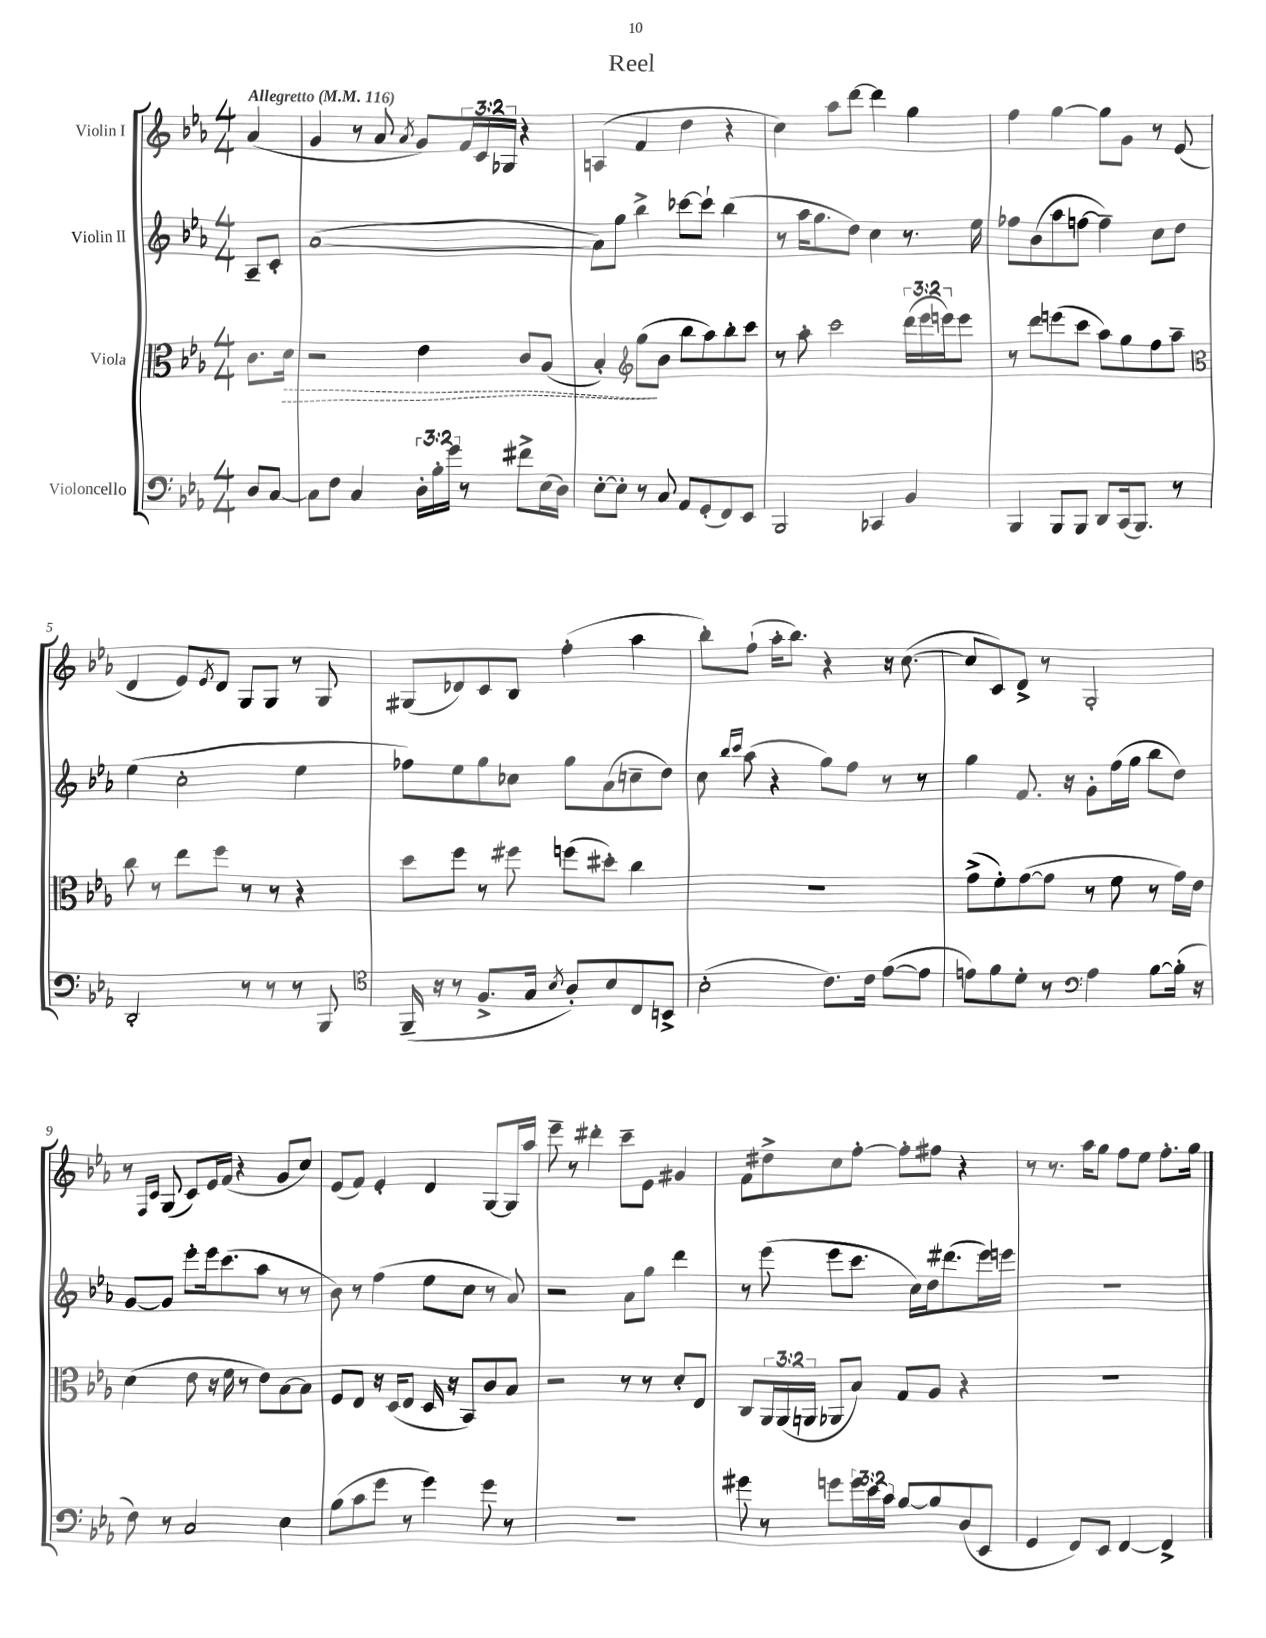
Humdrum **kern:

**kern	**kern	**dynam	**kern	**kern
*part4	*part3	*part3	*part2	*part1
*staff4	*staff3	*staff3	*staff2	*staff1
*I"Violoncello	*I"Viola	*	*I"Violin II	*I"Violin I
*clefF4	*clefC3	*	*clefG2	*clefG2
*k[b-e-a-]	*k[b-e-a-]	*	*k[b-e-a-]	*k[b-e-a-]
*M4/4	*M4/4	*	*M4/4	*M4/4
*MM116	*MM116	*	*MM116	*MM116
=	=	=	=	=
!	!	!	!	!LO:TX:a:B:t=Allegretto
8D/L	8.c\L	.	8A-~/L	(4a-/
[8C/J	.	.	8c'/J	.
!	!	!LO:HP:b	!	!
.	16d\Jk	>	.	.
=1	=1	=1	=1	=1
8C\L]	2r	.	([1a-	4g/
8F\J	.	.	.	.
4C/	.	.	.	8r
.	.	.	.	8a-/
.	.	.	.	8qa-/
24D'\LL	4e-\	.	.	8g/L)
24B-'\	.	.	.	.
24g\JJ	.	.	.	.
8r	.	.	.	24f/L
.	.	.	.	24c/
.	.	.	.	24G-X/JJ
8f#X^\L	8c/L	.	.	4r
(16E-\L	(8A-/J	.	.	.
16D\JJ)	.	.	.	.
=2	=2	=2	=2	=2
[8E-'\L	4B-'/)	.	8a-\L])	(4An/
8E-'\J]	.	.	8gg\J	.
*	*clefG2	*	*	*
8r	(8gg\L	.	4bb-^\	4f/
8C/	8b-\J	]	.	.
8AA-/L	8bb-\L	.	[8ccc-X\L	4dd\
(8GG'/	8aa-\)	.	8ccc-`\J]	.
8FF/)	8bb-'\	.	(4bb-\	4r
8EE-/J	8ccc\J	.	.	.
=3	=3	=3	=3	=3
2BBB-/	8r	.	8r	4cc\)
.	8aa-'\	.	16aa-\KL	.
.	.	.	8.gg\	.
.	2ccc\	.	.	8aa-\L
.	.	.	8dd\J)	[8ddd\J
4CC-X/	.	.	4cc\	4ddd\]
4BB-/	(24ddd\LL	.	8.r	4gg\
.	24eee-\	.	.	.
.	24eeen\J)	.	.	.
.	8eee\J	.	.	.
.	.	.	16ee-\	.
=4	=4	=4	=4	=4
4BBB-/	8r	.	8ff-X\L	4ff\
.	8ddd\L	.	(8b-\	.
8BBB-/L	(8eeen\	.	8aa-\	[4gg\
8BBB-/J	8ccc\J	.	[8ffn\J	.
8DD/L	8aa-\L)	.	4ff~\])	8gg\L]
(16CC/k	8gg\	.	.	8g\J
8.BBB-/J)	.	.	.	.
.	8ff\	.	8cc\L	8r
8r	8aa-~\J	.	8dd\J	(8e-/
!!LO:LB:g=z
=5	=5	=5	=5	=5
*	*clefC3	*	*	*
2DD'/	8cc\	.	(4ee-\	4d/
.	8r	.	.	.
.	8ee-\L	.	2cc'\	8e-/L)
.	.	.	.	8qe-/
.	8ff\J	.	.	8d/J
8r	8r	.	.	8G/L
8r	8r	.	.	8G/J
8r	4r	.	4ee-\	8r
8BBB-/	.	.	.	8G/
=6	=6	=6	=6	=6
*clefC4	*	*	*	*
(16FF~/	8dd\L	.	8ff-X\L)	(8G#X/L
16r	.	.	.	.
8r	8ff\J	.	8ee-\	8d-X/)
8.F^/L	8r	.	8gg\	8c/
.	8ff#X\	.	8cc-X\J	8B-/J
16G/Jk	.	.	.	.
8qB-/	.	.	.	.
8A-'/L)	(8ffn\L	.	8gg\L	(4ff'\
8B-/	8dd#X'\J)	.	(8a-\	.
8C/	4cc\	.	8ccn~\	4aa-\
8BBn^/J	.	.	8dd\J)	.
=7	=7	=7	=7	=7
(2B-'\	1r	.	8cc\	8bb-'\L)
.	.	.	16qqbb-/LL	.
.	.	.	16qqccc/JJ	.
.	.	.	(8aa-\	(8ff`\J
.	.	.	4r	16aa-'\KL
.	.	.	.	8.bb-\J)
8.c\L)	.	.	8gg\L)	4r
.	.	.	8ff\J	.
16c\Jk	.	.	.	.
([8e-\L	.	.	8r	16r
.	.	.	.	([8.cc\
8e-\J]	.	.	8r	.
=8	=8	=8	=8	=8
8en\L)	(8g^\L	.	4gg\	8cc/L]
8f\	8f'\)	.	.	8c/)
8d'\J	([8g\	.	8.f/	8d^/J
8r	8g\J]	.	.	8r
.	.	.	16r	.
*clefF4	*	*	*	*
4A-\	8r	.	8g'\L	2G'/
.	8f\	.	(16ff\L	.
.	.	.	16gg\JJ	.
[8B-\L	8r	.	8bb-\L	.
(16B-'\Jk]	16g\LL)	.	8dd\J)	.
16r	16e-\JJ	.	.	.
!!LO:LB:g=z
=9	=9	=9	=9	=9
8F\)	(4d\	.	[8g/L	8r
.	.	.	.	16qqF/LL
.	.	.	.	16qqc/JJ
8r	.	.	8g/J]	(8G/
2C/	8e-\	.	8eee-'\L	8c/L)
.	16r	.	16eee-\k	16e-/L
.	16f\	.	(8.ccc\	(16f/JJ
.	8r	.	.	4r
.	8e-\L)	.	8aa-\J	.
4E-\	[8B-\	.	8r	8g/L
.	8B-\J]	.	8r	8cc/J)
=10	=10	=10	=10	=10
(8B-\L	8F/L	.	8b-\)	(8e-/L
8c\	8E-/J	.	8r	8f/J)
8g\J	16r	.	(4ff\	4e-'/
.	(16D/KL	.	.	.
8r	8E-/J	.	.	.
4g\)	16D/	.	8ee-\L	4d/
.	16r	.	.	.
.	8BB-/L)	.	8cc\J	.
8g\	8c/	.	8r	[8G/L
8r	8B-/J	.	8a-/)	16G/L]
.	.	.	.	16aa-/JJ
=11	=11	=11	=11	=11
1r	2r	.	2r	8eee-~\
.	.	.	.	8r
.	.	.	.	4ddd#X'\
.	8r	.	8a-\L	8ccc~\L
.	8r	.	8gg\J	8e-\J
.	8d'/L	.	4ddd\	4g#X/
.	8E-/J	.	.	.
=12	=12	=12	=12	=12
8g#X\	8C/L	.	8r	8f\L
8r	24AA-/L	.	(8eee-\	8dd#X^\
.	(24AA-/	.	.	.
.	24AAn/JJ	.	.	.
8gn\L	8AA-X/L	.	8eee-\L	8cc\
24g\L	8B-/J)	.	8.ccc\J	[8ff'\J
24e-\	.	.	.	.
24c\JJ	.	.	.	.
[8B-/L	8G/L	.	.	8ff'\L]
.	.	.	16cc\LL)	.
8B-/]	8A-/J	.	16dd\J	8ff#X\J
.	.	.	(8.ddd#X\	.
(8D/	4r	.	.	4r
8EE-/J	.	.	16eee-\L)	.
.	.	.	16eeen\JJ	.
=13	=13	=13	=13	=13
4GG/	1r	.	1r	8r
.	.	.	.	8.r
8FF/L)	.	.	.	.
.	.	.	.	16aa-\KL
8EE-/J	.	.	.	8gg\J
[4FF/	.	.	.	8ff\L
.	.	.	.	8ee-\J
4FF^/]	.	.	.	8.ff'\L
.	.	.	.	16gg\Jk
==	==	==	==	==
*-	*-	*-	*-	*-
